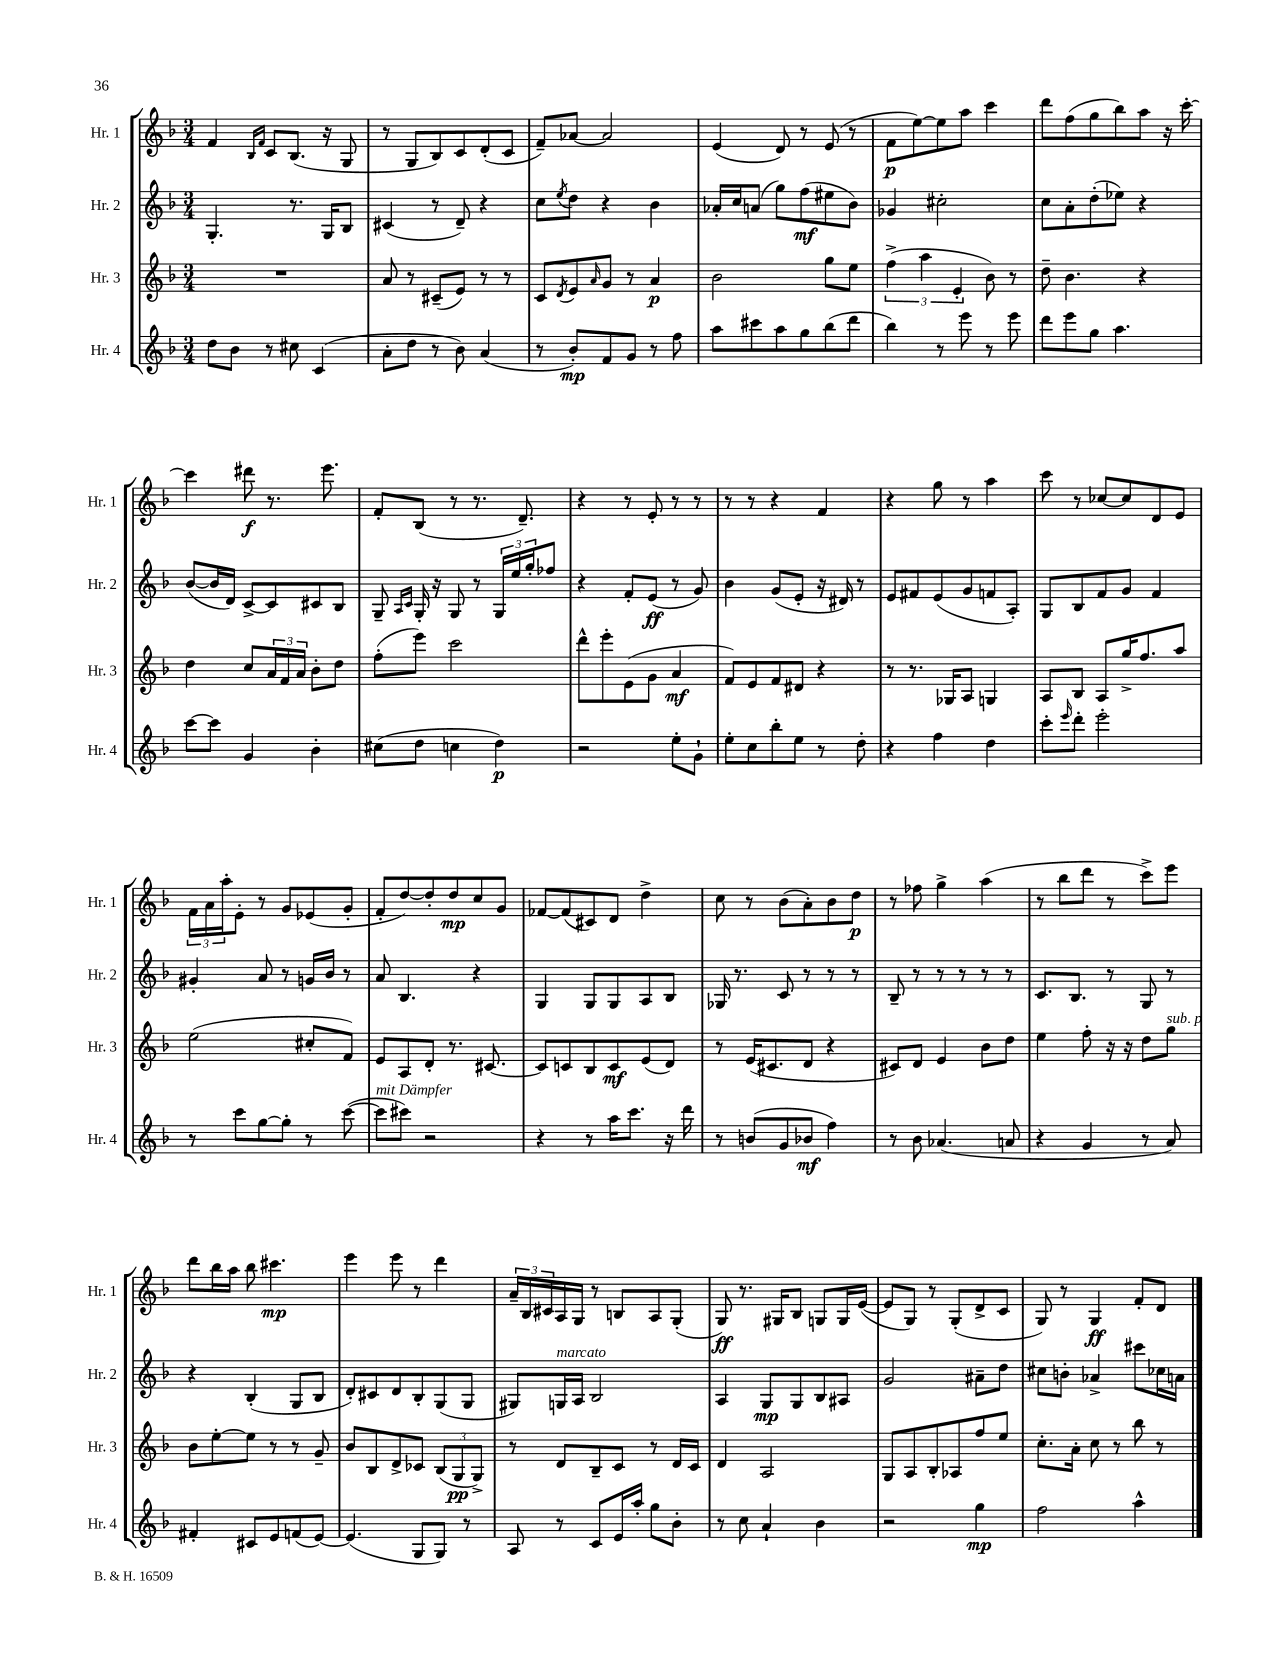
<<
\new StaffGroup <<
\new Staff = "s0" \with { instrumentName = "Hr. 1" shortInstrumentName = "Hr. 1" } {
    \clef treble \key f \major \numericTimeSignature \time 3/4
    f'4 \grace { bes16 f'16 } c'8 bes8.( r16 g8 |
    r8 g8 bes8) c'8 d'8-.( c'8 |
    f'8--) aes'8~ aes'2 |
    e'4( d'8) r8 e'8( r8 |
    f'8\p e''8~) e''8 a''8 c'''4 |
    d'''8 f''8( g''8 bes''8) a''8 r16 c'''16~-. |
    c'''4 dis'''8\f r8. e'''8. |
    f'8-. bes8( r8 r8. d'8.--) |
    r4 r8 e'8-. r8 r8 |
    r8 r8 r4 f'4 |
    r4 g''8 r8 a''4 |
    c'''8 r8 ces''8~ ces''8 d'8 e'8 |
    \tuplet 3/2 { f'16 a'16 a''16-. } e'8-. r8 g'8 ees'8( g'8-. |
    f'8-. d''8~) d''8-. d''8\mp c''8 g'8 |
    fes'8~ fes'8( cis'8) d'8 d''4-> |
    c''8 r8 bes'8( a'8-.) bes'8 d''8\p |
    r8 fes''8 g''4-> a''4( |
    r8 bes''8 d'''8 r8 c'''8->) e'''8 |
    d'''8 bes''16 a''16 bes''8 cis'''4.\mp |
    e'''4 e'''8 r8 d'''4 |
    \tuplet 3/2 { a'16-- bes16 cis'16 } a16 g16 r8 b8 a8 g8-.( |
    g8\ff) r8. gis16 bes8 g8 g16 e'16~( |
    e'8 g8) r8 g8-.( d'8-> c'8 |
    g8) r8 g4\ff f'8-. d'8 \bar "|." |
}
\new Staff = "s1" \with { instrumentName = "Hr. 2" shortInstrumentName = "Hr. 2" } {
    \clef treble \key f \major \numericTimeSignature \time 3/4
    g4.-. r8. g16 bes8 |
    cis'4( r8 d'8--) r4 |
    c''8 \acciaccatura { e''8 } d''8 r4 bes'4 |
    aes'16-. c''16 a'8( g''8) f''8\mf( eis''8 bes'8) |
    ges'4 cis''2-. |
    c''8 a'8-. d''8-.( ees''8) r4 |
    bes'8~( bes'16 d'16) c'8~-> c'8 cis'8 bes8 |
    g8-- \grace { a16 c'16 } g16-. r16 g8 r8 \tuplet 3/2 { g16 e''16 g''16-. } fes''8 |
    r4 f'8-. e'8\ff( r8 g'8) |
    bes'4 g'8( e'8-. r16 dis'16) r8 |
    e'8 fis'8 e'8( g'8 f'8 a8-.) |
    g8 bes8 f'8 g'8 f'4 |
    gis'4-. a'8 r8 g'16 bes'16 r8 |
    a'8 bes4. r4 |
    g4 g8 g8 a8 bes8 |
    ges16 r8. c'8 r8 r8 r8 |
    bes8-- r8 r8 r8 r8 r8 |
    c'8. bes8. r8 g8 r8 |
    r4 bes4-.( g8 bes8 |
    d'8-.) cis'8 d'8 bes8-. g8( g8 |
    gis8) g16^\markup { \italic "marcato" } a16 bes2 |
    a4 g8\mp g8 bes8 ais8 |
    g'2 ais'8-- d''8 |
    cis''8 b'8-. aes'4-> cis'''8 ces''16 a'16 \bar "|." |
}
\new Staff = "s2" \with { instrumentName = "Hr. 3" shortInstrumentName = "Hr. 3" } {
    \clef treble \key f \major \numericTimeSignature \time 3/4
    R2. |
    a'8 r8 cis'8--( e'8) r8 r8 |
    c'8 \acciaccatura { d'8 } e'8 \grace { a'16 } g'8 r8 a'4\p |
    bes'2 g''8 e''8 |
    \tuplet 3/2 { f''4->( a''4 e'4-. } bes'8) r8 |
    d''8-- bes'4. r4 |
    d''4 c''8 \tuplet 3/2 { a'16 f'16 a'16 } bes'8-. d''8 |
    f''8-.( e'''8) c'''2 |
    d'''8-^ e'''8-. e'8( g'8 a'4\mf |
    f'8) e'8 f'8 dis'8 r4 |
    r8 r8. ges16 a8 g4 |
    a8 bes8 a8 g''16-> f''8. a''8 |
    e''2( cis''8-. f'8) |
    e'8 a8 d'8-. r8. cis'8.~ |
    cis'8 c'8 bes8 c'8\mf e'8( d'8) |
    r8 e'16( cis'8. d'8 r4 |
    cis'8) d'8 e'4 bes'8 d''8 |
    e''4 f''8-. r16 r16 d''8 g''8^\markup { \italic "sub. p" } |
    bes'8 e''8~-. e''8 r8 r8 g'8-- |
    bes'8 bes8 d'8-> ces'8 \tuplet 3/2 { bes8( g8\pp g8->) } |
    r8 d'8 bes8-- c'8 r8 d'16 c'16 |
    d'4 a2 |
    g8 a8 bes8-. aes8 f''8 e''8 |
    c''8.-. a'16-. c''8 r8 bes''8 r8 \bar "|." |
}
\new Staff = "s3" \with { instrumentName = "Hr. 4" shortInstrumentName = "Hr. 4" } {
    \clef treble \key f \major \numericTimeSignature \time 3/4
    d''8 bes'8 r8 cis''8 c'4( |
    a'8-. d''8 r8 bes'8) a'4( |
    r8 bes'8-.\mp) f'8 g'8 r8 f''8 |
    a''8 cis'''8 a''8 g''8 bes''8( d'''8 |
    bes''4) r8 e'''8 r8 e'''8 |
    d'''8 e'''8 g''8 a''4. |
    c'''8~ c'''8 g'4 bes'4-. |
    cis''8( d''8 c''4 d''4\p) |
    r2 e''8-. g'8-! |
    e''8-. c''8 bes''8-. e''8 r8 d''8-. |
    r4 f''4 d''4 |
    c'''8-. \grace { e'''16 } d'''8-. e'''2-. |
    r8 c'''8 g''8~ g''8-. r8 c'''8~( |
    c'''8^\markup { \italic "mit Dämpfer" } cis'''8) r2 |
    r4 r8 a''16 c'''8. r16 d'''16 |
    r8 b'8( g'8 bes'8\mf f''4) |
    r8 bes'8 aes'4.( a'8 |
    r4 g'4 r8 a'8) |
    fis'4-. cis'8 e'8 f'8( e'8~) |
    e'4.( g8 g8) r8 |
    a8 r8 c'8 e'16 a''16-. g''8 bes'8-. |
    r8 c''8 a'4-! bes'4 |
    r2 g''4\mp |
    f''2 a''4-^ \bar "|." |
}
>>
>>
\layout { \context { \Score \remove "Bar_number_engraver" } }
